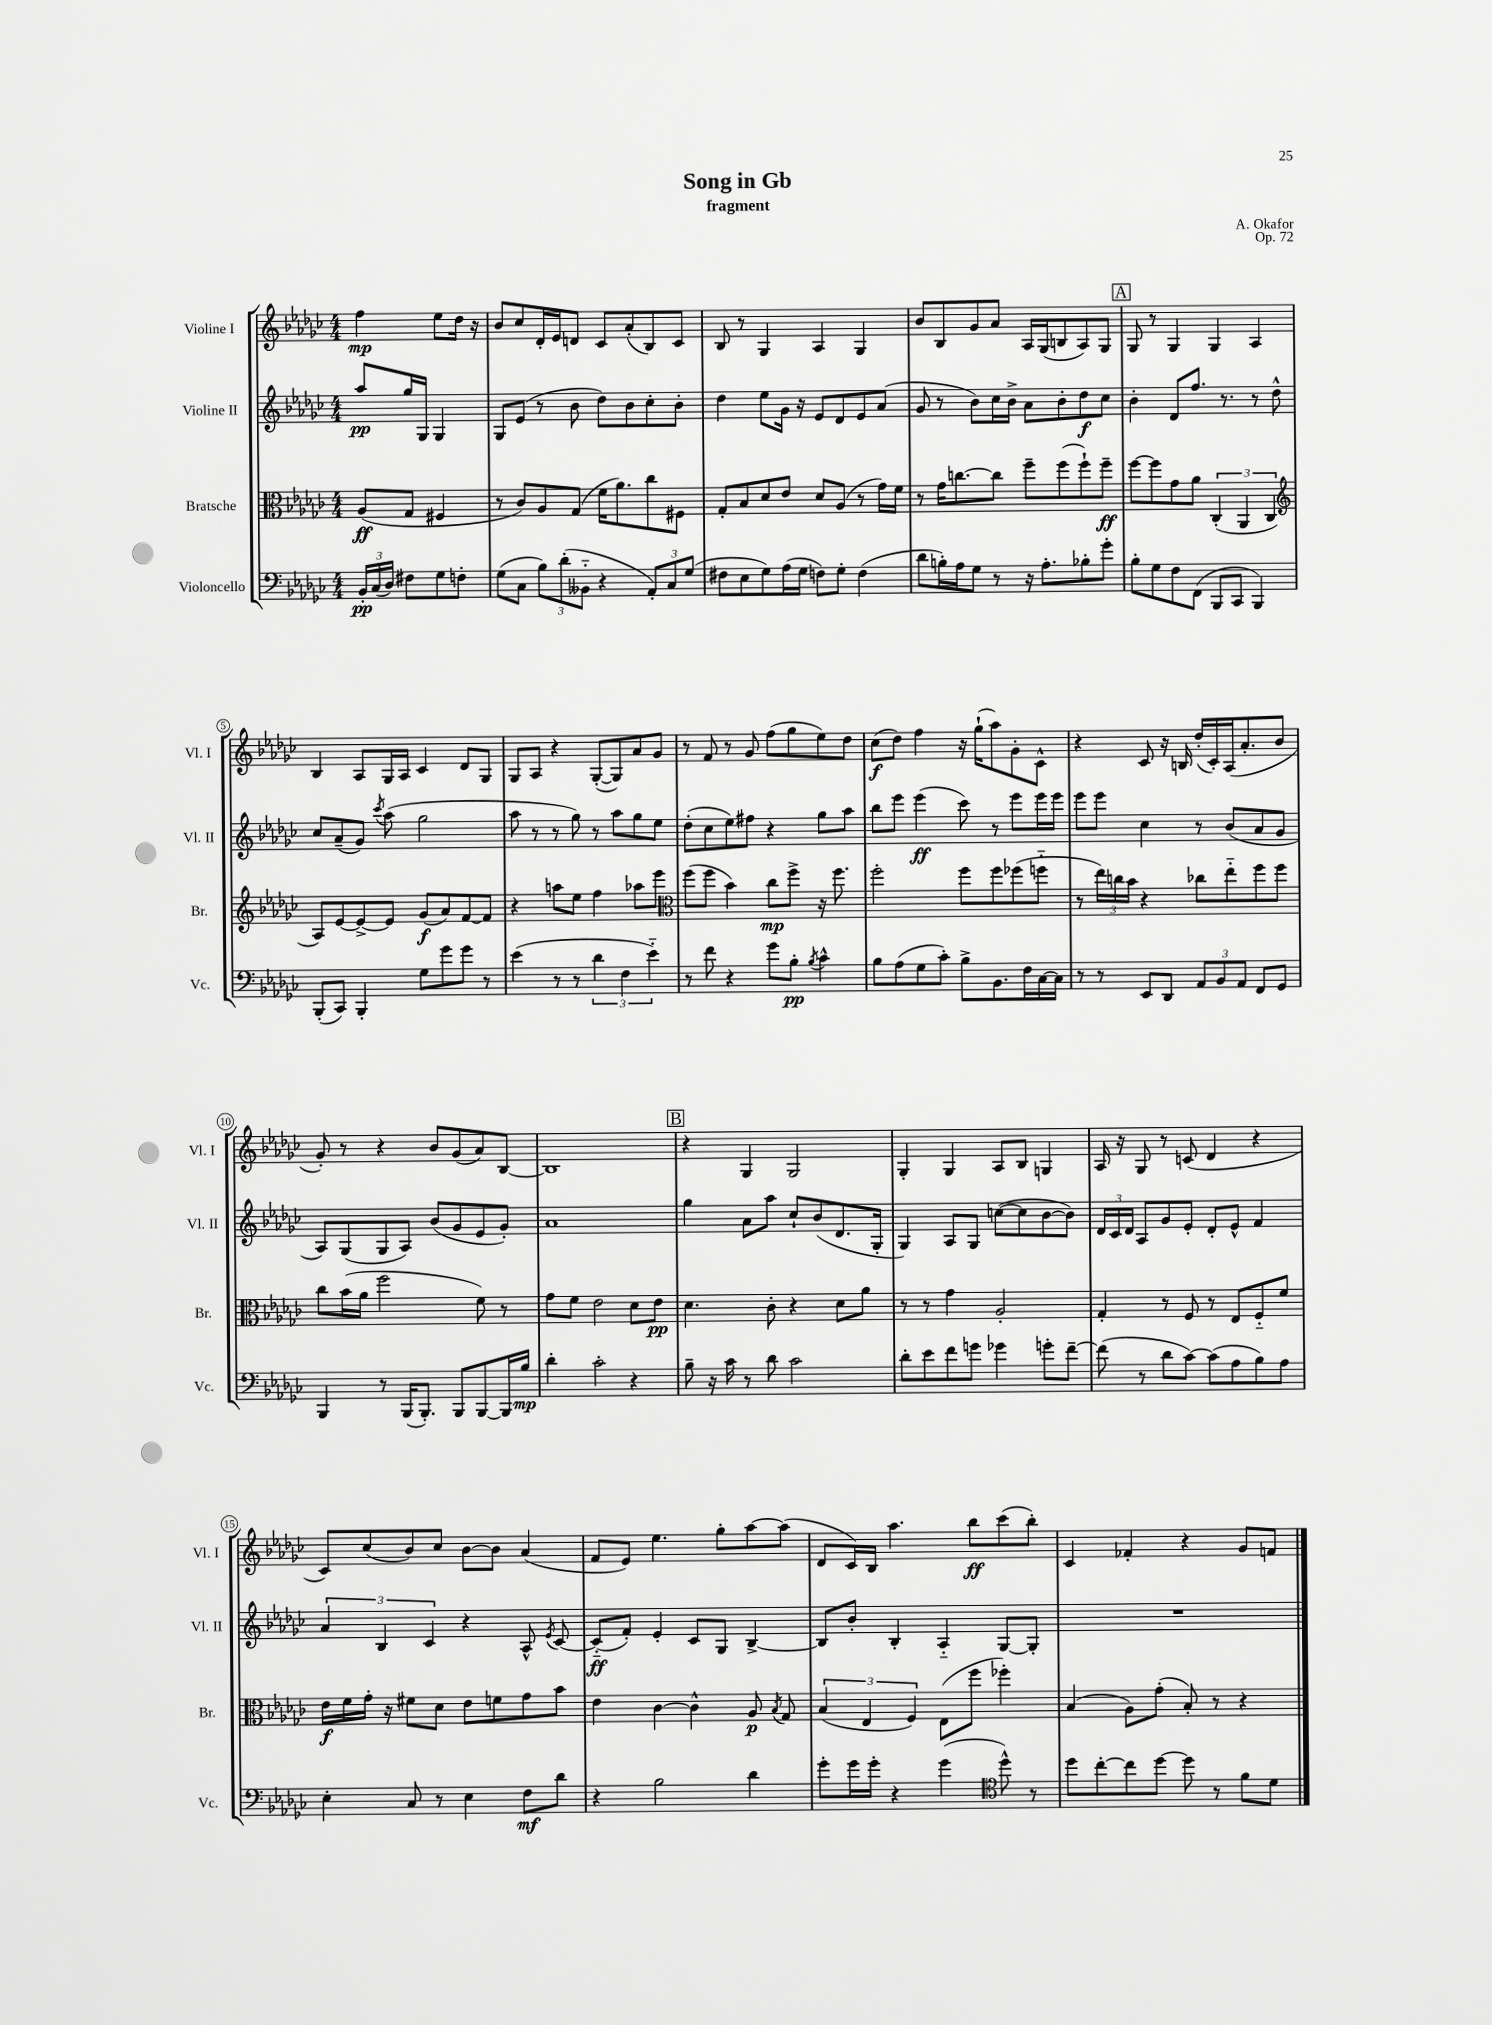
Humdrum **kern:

**kern	**dynam	**kern	**dynam	**kern	**dynam	**kern	**dynam
*part4	*part4	*part3	*part3	*part2	*part2	*part1	*part1
*staff4	*staff4	*staff3	*staff3	*staff2	*staff2	*staff1	*staff1
*I"Violoncello	*	*I"Bratsche	*	*I"Violine II	*	*I"Violine I	*
*I'Vc.	*	*I'Br.	*	*I'Vl. II	*	*I'Vl. I	*
*clefF4	*	*clefC3	*	*clefG2	*	*clefG2	*
*k[b-e-a-d-g-c-]	*	*k[b-e-a-d-g-c-]	*	*k[b-e-a-d-g-c-]	*	*k[b-e-a-d-g-c-]	*
*M4/4	*	*M4/4	*	*M4/4	*	*M4/4	*
=	=	=	=	=	=	=	=
24BB-'/LL	pp	(8A-/L	ff	8aa-/L	pp	4ff\	mp
(24C-/	.	.	.	.	.	.	.
24D-/JJ)	.	.	.	.	.	.	.
8F#X\L	.	8G-/J	.	16gg-/L	.	.	.
.	.	.	.	16G-/JJ	.	.	.
8G-\	.	4F#X/	.	4G-/	.	8ee-\L	.
8Fn'\J	.	.	.	.	.	16dd-\Jk	.
.	.	.	.	.	.	16r	.
=1	=1	=1	=1	=1	=1	=1	=1
(8G-\L	.	8r	.	8G-/L	.	8b-/L	.
8C-\J	.	8c-/L)	.	(8e-/J	.	8cc-/	.
12B-\L)	.	8A-/	.	8r	.	16d-'/L	.
.	.	.	.	.	.	16e-/J	.
(12d-'\	.	.	.	.	.	.	.
.	.	(8G-/J	.	8b-\	.	8dn/J	.
12BB--X\J	.	.	.	.	.	.	.
4r	.	16f\KL	.	8dd-\L)	.	8c-/L	.
.	.	8.a-\)	.	.	.	.	.
.	.	.	.	8b-\	.	(8a-'/	.
12AA-'/L)	.	8cc-\	.	8cc-'\	.	8B-/)	.
12C-/	.	.	.	.	.	.	.
.	.	8F#X\J	.	8b-'\J	.	8c-/J	.
(12G-/J	.	.	.	.	.	.	.
=2	=2	=2	=2	=2	=2	=2	=2
8F#X\L	.	8G-'/L	.	4dd-\	.	8B-/	.
8E-\	.	8B-/	.	.	.	8r	.
8G-\)	.	8d-/	.	8ee-\L	.	4G-/	.
(16A-\L	.	8e-/J	.	16g-\Jk	.	.	.
16G-\JJ	.	.	.	16r	.	.	.
8Fn\L)	.	8d-/L	.	8e-/L	.	4A-/	.
8G-'\J	.	(8A-/J	.	8d-/	.	.	.
(4F\	.	8r	.	8e-/	.	4G-/	.
.	.	16g-\LL)	.	(8a-/J	.	.	.
.	.	16f\JJ	.	.	.	.	.
=3	=3	=3	=3	=3	=3	=3	=3
8d-\L	.	8r	.	8g-/	.	8b-/L	.
16Bn'\L)	.	16g-\KL	.	8r	.	8B-/	.
16A-\J	.	[8.ccn\	.	.	.	.	.
8G-\J	.	.	.	8b-\L)	.	8g-/	.
8r	.	8cc\J]	.	16cc-\L	.	8a-/J	.
.	.	.	.	16b-^\JJ	.	.	.
16r	.	8ff~\L	.	8a-\L	.	16A-/LL	.
8.A-'\L	.	.	.	.	.	(16G-/J	.
.	.	(8ff\	.	8b-'\	.	8Bn/	.
8B-X'\	.	8ff`\)	.	8dd-\	f	8A-/)	.
8g-'\J	.	8ff~\J	ff	8cc-\J	.	8G-/J	.
!!LO:REH:place=s1:t=A
=4	=4	=4	=4	=4	=4	=4	=4
8B-'\L	.	[8ff\L	.	4b-'\	.	8G-/	.
8G-\	.	8ff\]	.	.	.	8r	.
8F\	.	8g-\	.	8d-/L	.	4G-/	.
(8FF\J	.	8a-\J	.	8.ff/J	.	.	.
8BBB-/L	.	(6C-'/	.	.	.	4G-/	.
.	.	.	.	8.r	.	.	.
8CC-/J	.	.	.	.	.	.	.
.	.	6AA-/	.	.	.	.	.
4BBB-/)	.	.	.	8r	.	4A-/	.
.	.	6C-/	.	.	.	.	.
.	.	.	.	8dd-^^\	.	.	.
!!LO:LB:g=z
=5	=5	=5	=5	=5	=5	=5	=5
*	*	*clefG2	*	*	*	*	*
(8BBB-'/L	.	8A-/L)	.	8cc-/L	.	4B-/	.
8CC-/J)	.	[8e-/	.	(8a-~/	.	.	.
4BBB-'/	.	8e-^/_	.	8g-/J)	.	8A-/L	.
.	.	.	.	8qccc-/	.	.	.
.	.	8e-/J]	.	(8aa-\	.	16G-/L	.
.	.	.	.	.	.	16A-/JJ	.
8G-\L	.	(8g-/L	f	2gg-\	.	4c-/	.
8g-\	.	8a-/)	.	.	.	.	.
8g-\J	.	[8f/	.	.	.	8d-/L	.
8r	.	8f/J]	.	.	.	8G-/J	.
=6	=6	=6	=6	=6	=6	=6	=6
(4e-\	.	4r	.	8aa-\	.	8G-/L	.
.	.	.	.	8r	.	8A-/J	.
8r	.	8aan\L	.	8r	.	4r	.
8r	.	8ee-\J	.	8gg-\)	.	.	.
6d-\	.	4ff\	.	8r	.	([8G-'/L	.
.	.	.	.	8aa-\L	.	8G-/])	.
6F\	.	.	.	.	.	.	.
.	.	8aa-X\L	.	8gg-\	.	8a-/	.
6e-\)	.	.	.	.	.	.	.
.	.	8eee-\J	.	8ee-\J	.	8g-/J	.
=7	=7	=7	=7	=7	=7	=7	=7
*	*	*clefC3	*	*	*	*	*
8r	.	(8ff\L	.	(8dd-'\L	.	8r	.
8f\	.	8ff\J	.	8cc-\	.	8f/	.
4r	.	4b-\)	.	8ee-\)	.	8r	.
.	.	.	.	8ff#X\J	.	8g-/	.
8g-\L	.	8cc-\L	mp	4r	.	(8ff\L	.
8B-'\J	pp	8ff^\J	.	.	.	8gg-\	.
8qB-/	.	.	.	.	.	.	.
4c-^^\	.	16r	.	8gg-\L	.	8ee-\)	.
.	.	8.ff\	.	.	.	.	.
.	.	.	.	8aa-\J	.	8dd-\J	.
=8	=8	=8	=8	=8	=8	=8	=8
8B-\L	.	2ff'\	.	8bb-\L	.	(8cc-\L	f
(8A-\	.	.	.	8eee-\J	.	8dd-\J)	.
8G-\	.	.	.	(4eee-\	ff	4ff\	.
8c-'\J)	.	.	.	.	.	.	.
8B-^\L	.	8ff\L	.	8ccc-\)	.	16r	.
.	.	.	.	.	.	(16gg-`\KL	.
8.BB-\	.	8ff\	.	8r	.	8aa-\)	.
.	.	(8ff-X\	.	8eee-\L	.	8g-'\	.
16F\L	.	.	.	.	.	.	.
[16C-\	.	8ffn\J	.	16eee-\L	.	8c-^^\J	.
16C-\JJ]	.	.	.	16eee-\JJ	.	.	.
=9	=9	=9	=9	=9	=9	=9	=9
8r	.	8r	.	8eee-\L	.	4r	.
8r	.	24ee-\LL)	.	8eee-\J	.	.	.
.	.	24ccn\	.	.	.	.	.
.	.	24b-\JJ	.	.	.	.	.
8EE-/L	.	4r	.	4cc-\	.	8c-/	.
8DD-/J	.	.	.	.	.	16r	.
.	.	.	.	.	.	16Bn/	.
12AA-/L	.	8cc-X\L	.	8r	.	(16dd-'/LL	.
.	.	.	.	.	.	16c-'/)	.
12BB-/	.	.	.	.	.	.	.
.	.	8ee-\	.	(8b-/L	.	(16A-/J	.
12AA-/J	.	.	.	.	.	.	.
.	.	.	.	.	.	8.a-'/	.
8FF/L	.	8ff\	.	8a-/	.	.	.
8GG-/J	.	8ff\J	.	8g-/J	.	8b-/J	.
!!LO:LB:g=z
=10	=10	=10	=10	=10	=10	=10	=10
4BBB-/	.	8cc-\L	.	8A-/L)	.	8g-'/)	.
.	.	(16b-\L	.	(8G-/	.	8r	.
.	.	16a-\JJ	.	.	.	.	.
8r	.	2ff\	.	8G-/	.	4r	.
(16BBB-/KL	.	.	.	8A-/J)	.	.	.
8.BBB-'/J)	.	.	.	.	.	.	.
.	.	.	.	(8b-/L	.	8b-/L	.
8BBB-/L	.	.	.	8g-/	.	(8g-/	.
[8BBB-/	.	8f\)	.	8e-/	.	8a-/)	.
16BBB-/L]	.	8r	.	8g-'/J)	.	[8B-/J	.
16B-/JJ	mp	.	.	.	.	.	.
=11	=11	=11	=11	=11	=11	=11	=11
4d-'\	.	8g-\L	.	1a-	.	1B-]	.
.	.	8f\J	.	.	.	.	.
2c-'\	.	2e-\	.	.	.	.	.
4r	.	8d-\L	.	.	.	.	.
.	.	8e-\J	pp	.	.	.	.
!!LO:REH:place=s1:t=B
=12	=12	=12	=12	=12	=12	=12	=12
8B-~\	.	4.d-\	.	4gg-\	.	4r	.
16r	.	.	.	.	.	.	.
16c-\	.	.	.	.	.	.	.
8r	.	.	.	8a-\L	.	4G-/	.
8d-\	.	8c-'\	.	8aa-\J	.	.	.
2c-\	.	4r	.	8cc-`/L	.	2G-/	.
.	.	.	.	(8b-/	.	.	.
.	.	8d-\L	.	8.d-/	.	.	.
.	.	8a-\J	.	.	.	.	.
.	.	.	.	16G-'/Jk	.	.	.
=13	=13	=13	=13	=13	=13	=13	=13
8d-'\L	.	8r	.	4G-/)	.	4G-'/	.
8e-\	.	8r	.	.	.	.	.
8f\	.	4g-\	.	8A-/L	.	4G-/	.
8gn\J	.	.	.	8G-/J	.	.	.
4g-X\	.	2A-'/	.	([8ccn\L	.	8A-/L	.
.	.	.	.	8cc\]	.	8B-/J	.
8gn'\L	.	.	.	[8b-\	.	4Gn/	.
[8f~\J	.	.	.	8b-\J])	.	.	.
=14	=14	=14	=14	=14	=14	=14	=14
(8f\]	.	4G-'/	.	24d-/LL	.	16A-/	.
.	.	.	.	24c-/	.	.	.
.	.	.	.	.	.	16r	.
.	.	.	.	24d-/JJ	.	.	.
8r	.	.	.	8A-/L	.	8G-/	.
8d-\L	.	8r	.	8g-/	.	8r	.
[8c-\J)	.	8F/	.	8e-'/J	.	(8cn/	.
(8c-\L]	.	8r	.	8d-'/L	.	4d-/	.
8A-\	.	8E-/L	.	8e-^^/J	.	.	.
8B-\)	.	8F/	.	4f/	.	4r	.
8A-\J	.	8f/J	.	.	.	.	.
!!LO:LB:g=z
=15	=15	=15	=15	=15	=15	=15	=15
4E-'\	.	16e-\LL	f	6a-/	.	8c-/L)	.
.	.	16f\	.	.	.	.	.
.	.	16g-'\JJ	.	.	.	(8cc-/	.
.	.	.	.	6B-/	.	.	.
.	.	16r	.	.	.	.	.
8C-/	.	8f#X\L	.	.	.	8b-/)	.
.	.	.	.	6c-/	.	.	.
8r	.	8d-\J	.	.	.	8cc-/J	.
4E-\	.	8e-\L	.	4r	.	[8b-\L	.
.	.	8fn\	.	.	.	8b-\J]	.
8F\L	mf	8g-\	.	8A-^^/	.	(4a-/	.
.	.	.	.	8qe-/	.	.	.
8d-\J	.	8b-\J	.	[8c-/	.	.	.
=16	=16	=16	=16	=16	=16	=16	=16
4r	.	4e-\	.	(8c-/L]	ff	8f/L	.
.	.	.	.	8f'/J)	.	8e-/J)	.
2B-\	.	[4c-\	.	4e-'/	.	4.ee-\	.
.	.	4c-^^\]	.	8c-/L	.	.	.
.	.	.	.	8G-/J	.	8gg-'\L	.
4d-\	.	8A-/	p	[4B-^/	.	[8aa-\	.
.	.	8qB-/	.	.	.	.	.
.	.	8G-/	.	.	.	(8aa-\J]	.
=17	=17	=17	=17	=17	=17	=17	=17
8g-'\L	.	(6B-/	.	8B-/L]	.	8d-/L	.
16g-\L	.	.	.	8b-'/J	.	16c-/L)	.
.	.	6E-/	.	.	.	.	.
16g-'\JJ	.	.	.	.	.	16B-/JJ	.
4r	.	.	.	4B-'/	.	4.aa-\	.
.	.	6F/)	.	.	.	.	.
(4g-\	.	(8E-\L	.	4A-/	.	.	.
.	.	8ff\J	.	.	.	8bb-\L	ff
*clefC4	*	*	*	*	*	*	*
8dd-^^\)	.	4ff-X'\)	.	[8G-/L	.	(8ccc-\	.
8r	.	.	.	8G-'/J]	.	8bb-'\J)	.
=18	=18	=18	=18	=18	=18	=18	=18
8dd-\L	.	(4B-/	.	1r	.	4c-/	.
[8cc-'\	.	.	.	.	.	.	.
8cc-\]	.	8A-\L)	.	.	.	4f-X'/	.
[8dd-\J	.	(8g-'\J	.	.	.	.	.
8dd-\]	.	8B-'/)	.	.	.	4r	.
8r	.	8r	.	.	.	.	.
8f\L	.	4r	.	.	.	8g-/L	.
8d-\J	.	.	.	.	.	8fn/J	.
==	==	==	==	==	==	==	==
*-	*-	*-	*-	*-	*-	*-	*-
